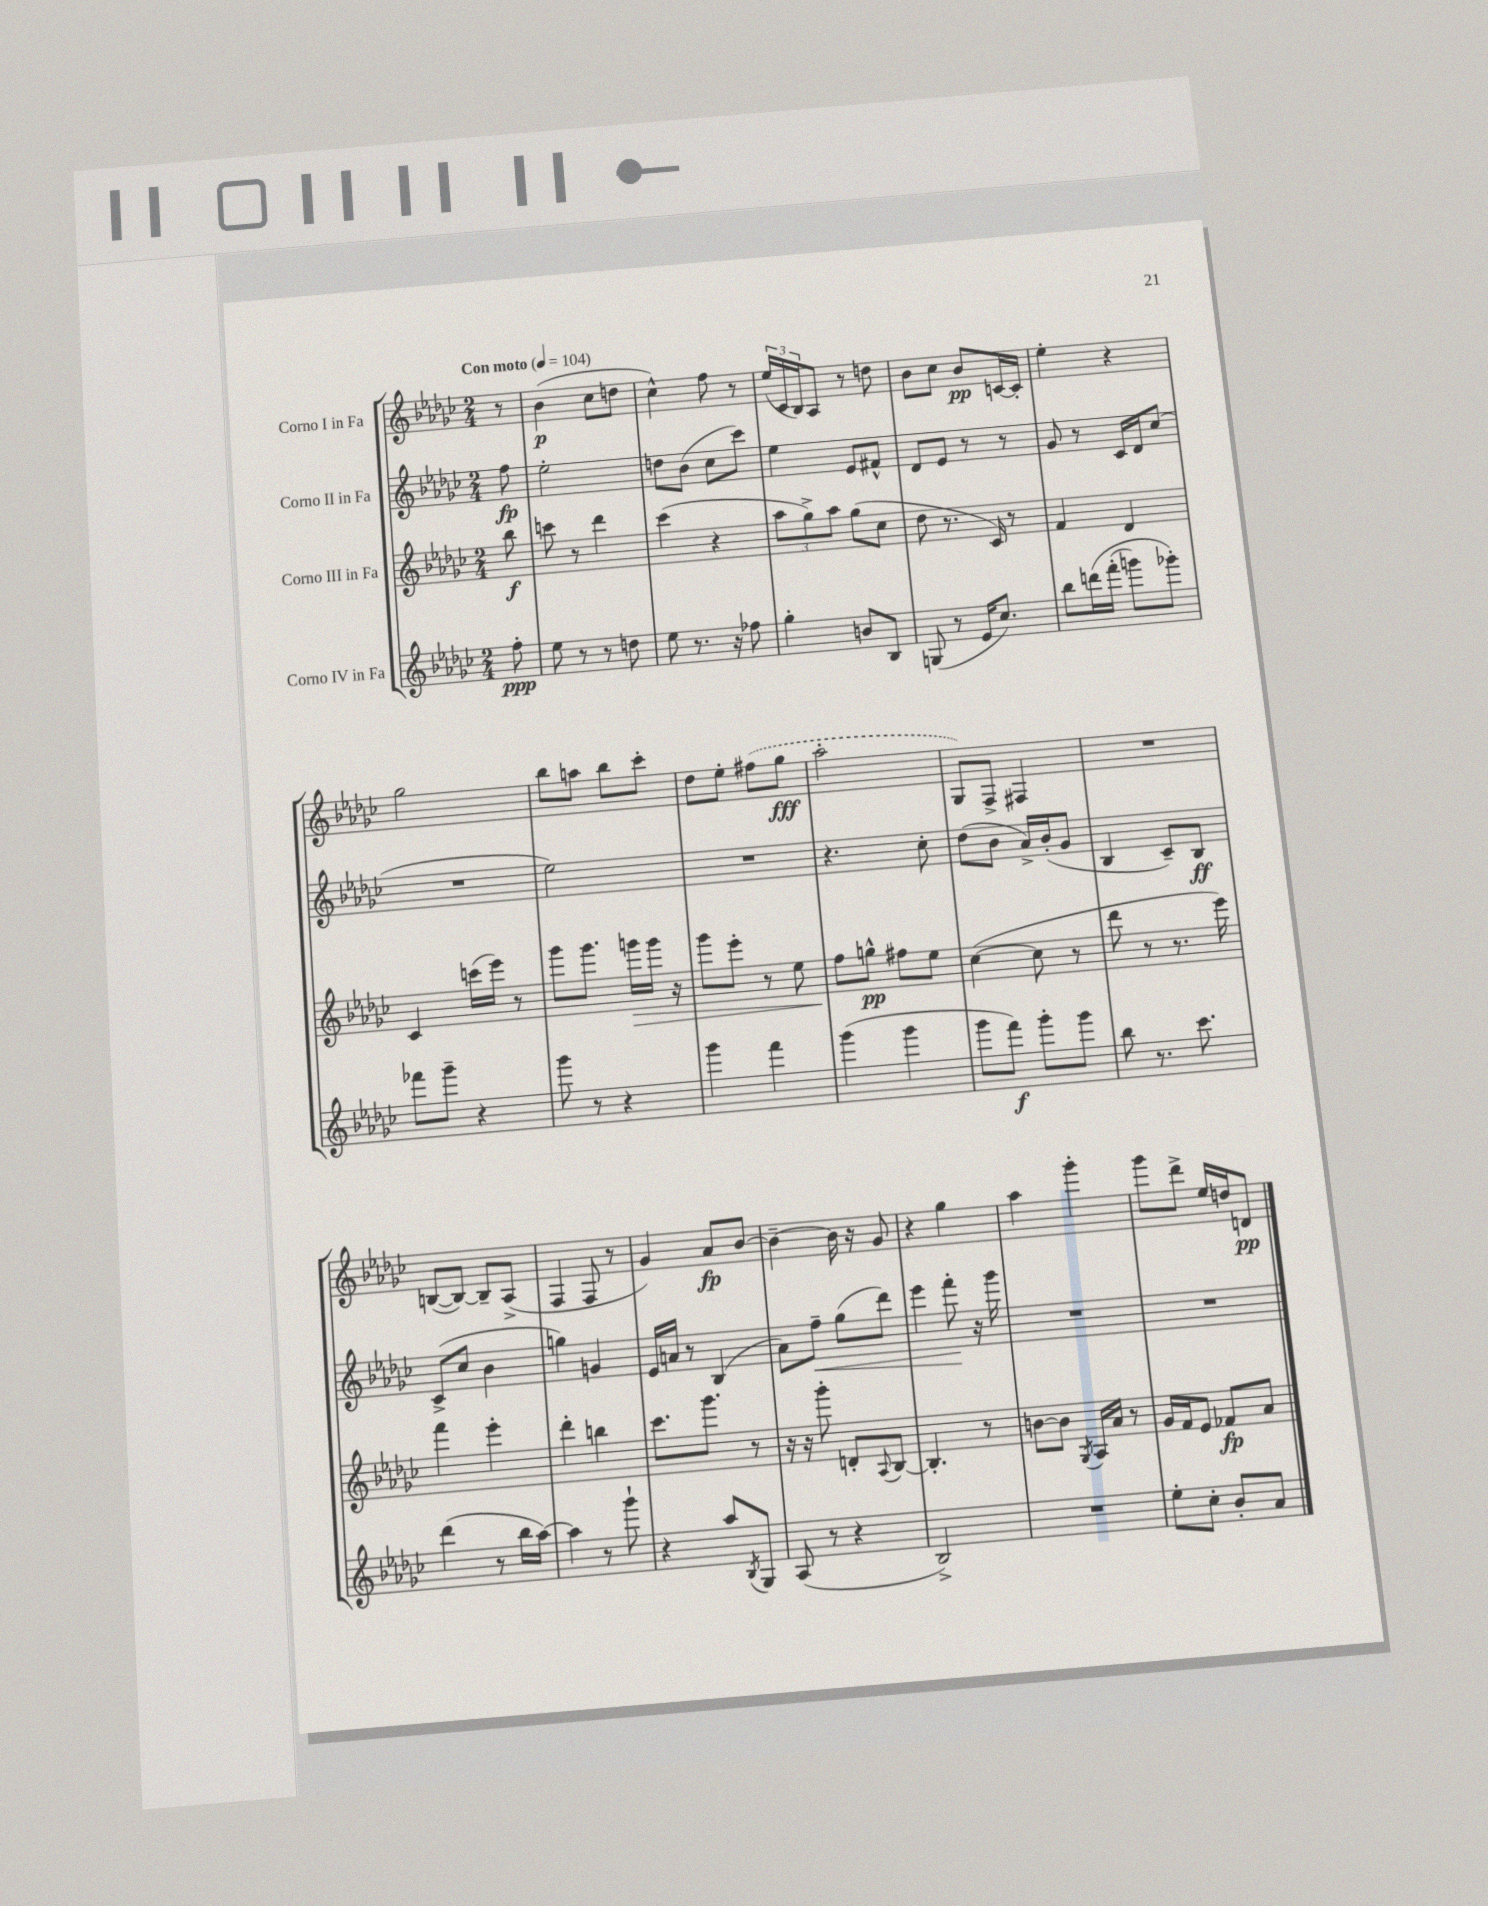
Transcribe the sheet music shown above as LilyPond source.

<<
\new StaffGroup <<
\new Staff = "s0" \with { instrumentName = "Corno I in Fa" } {
    \clef treble \key ges \major \numericTimeSignature \time 2/4 \partial 8 \tempo "Con moto" 4 = 104
    r8 |
    bes'4\p( ces''8 d''8 |
    ces''4-^) f''8 r8 |
    \tuplet 3/2 { ees''16( ces'16 bes16) } aes8 r8 d''8 |
    bes'8 ces''8 bes'8\pp c'16~ c'16-. |
    ees''4-. r4 |
    ges''2 |
    bes''8 a''8 bes''8 ces'''8-. |
    des''8 ees''8-. \once \slurDashed fis''8( ges''8\fff |
    aes''2-. |
    ges8) f8-> fis4 |
    R2 |
    b8~( b8~) b8-- aes8->( |
    f4 f8 r8 |
    ges'4) aes'8\fp bes'8~ |
    bes'4~-- bes'16 r16 ges'8 |
    r4 ges''4 |
    aes''4 ges'''4-. |
    ges'''8 des'''8-> ees''16 d''16 d'8\pp \bar "|." |
}
\new Staff = "s1" \with { instrumentName = "Corno II in Fa" } {
    \clef treble \key ges \major \numericTimeSignature \time 2/4 \partial 8
    f''8\fp |
    ees''2-. |
    d''8 bes'8( ces''8 ces'''8) |
    ees''4 ees'8 fis'8-^ |
    des'8 ees'8 r8 r8 |
    ges'8 r8 ces'16 des'16 ces''8( |
    R2 |
    ees''2) |
    R2 |
    r4. ces''8-. |
    des''8( bes'8 aes'16->) bes'16-.( ges'8 |
    bes4 ces'8--) bes8\ff |
    ces'8->( ces''8 bes'4 |
    g''4) g'4 |
    ees'16 a'16 r8 bes4( |
    aes'8) f''8--\< ges''8( des'''8) |
    ees'''4 f'''8-.\! r16 ges'''16 |
    R2 |
    R2 \bar "|." |
}
\new Staff = "s2" \with { instrumentName = "Corno III in Fa" } {
    \clef treble \key ges \major \numericTimeSignature \time 2/4 \partial 8
    bes''8\f |
    c'''8 r8 des'''4 |
    ces'''4( r4 |
    \tuplet 3/2 { aes''8 ges''8->) aes''8 } ges''8( ces''8 |
    des''8 r8. ces'16) r8 |
    f'4 des'4 |
    ces'4 c'''16( ees'''16) r8 |
    ges'''8 ges'''8. g'''16\> g'''16 r16 |
    ges'''8 ees'''8-. r8 ees''8 |
    f''8\! g''8-^\pp fis''8 ees''8 |
    ces''4~( ces''8 r8 |
    des'''8 r8 r8. ees'''16) |
    f'''4 ees'''4-. |
    des'''4-. b''4 |
    ces'''8. ges'''8. r8 |
    r16 r16 ges'''8-. d'8-. \appoggiatura { aes8 } bes8~ |
    bes4.-. r8 |
    b'8~ b'8 \acciaccatura { ges8 } aes16 aes'16 r8 |
    ges'16 f'16 ees'8 fes'8\fp aes'8 \bar "|." |
}
\new Staff = "s3" \with { instrumentName = "Corno IV in Fa" } {
    \clef treble \key ges \major \numericTimeSignature \time 2/4 \partial 8
    f''8-.\ppp |
    ees''8 r8 r8 d''8 |
    ees''8 r8. r16 fes''8 |
    ges''4-. b'8 bes8 |
    g8( r8 ees'16 ces''8.) |
    bes''8 d'''16\( f'''16-.( g'''8) ges'''8-.\) |
    fes'''8 ges'''8-- r4 |
    ges'''8 r8 r4 |
    ges'''4 f'''4 |
    ges'''4( ges'''4 |
    ges'''8 f'''8\f) ges'''8-. ges'''8 |
    bes''8 r8. ces'''8. |
    des'''4( r8 bes''16 aes''16~) |
    aes''4 r8 ges'''8-! |
    r4 aes''8 \acciaccatura { bes8 } ges8 |
    aes8( r8 r4 |
    bes2->) |
    R2 |
    ees''8-. ces''8-. bes'8-. aes'8 \bar "|." |
}
>>
>>
\layout { \context { \Score \remove "Bar_number_engraver" } }
